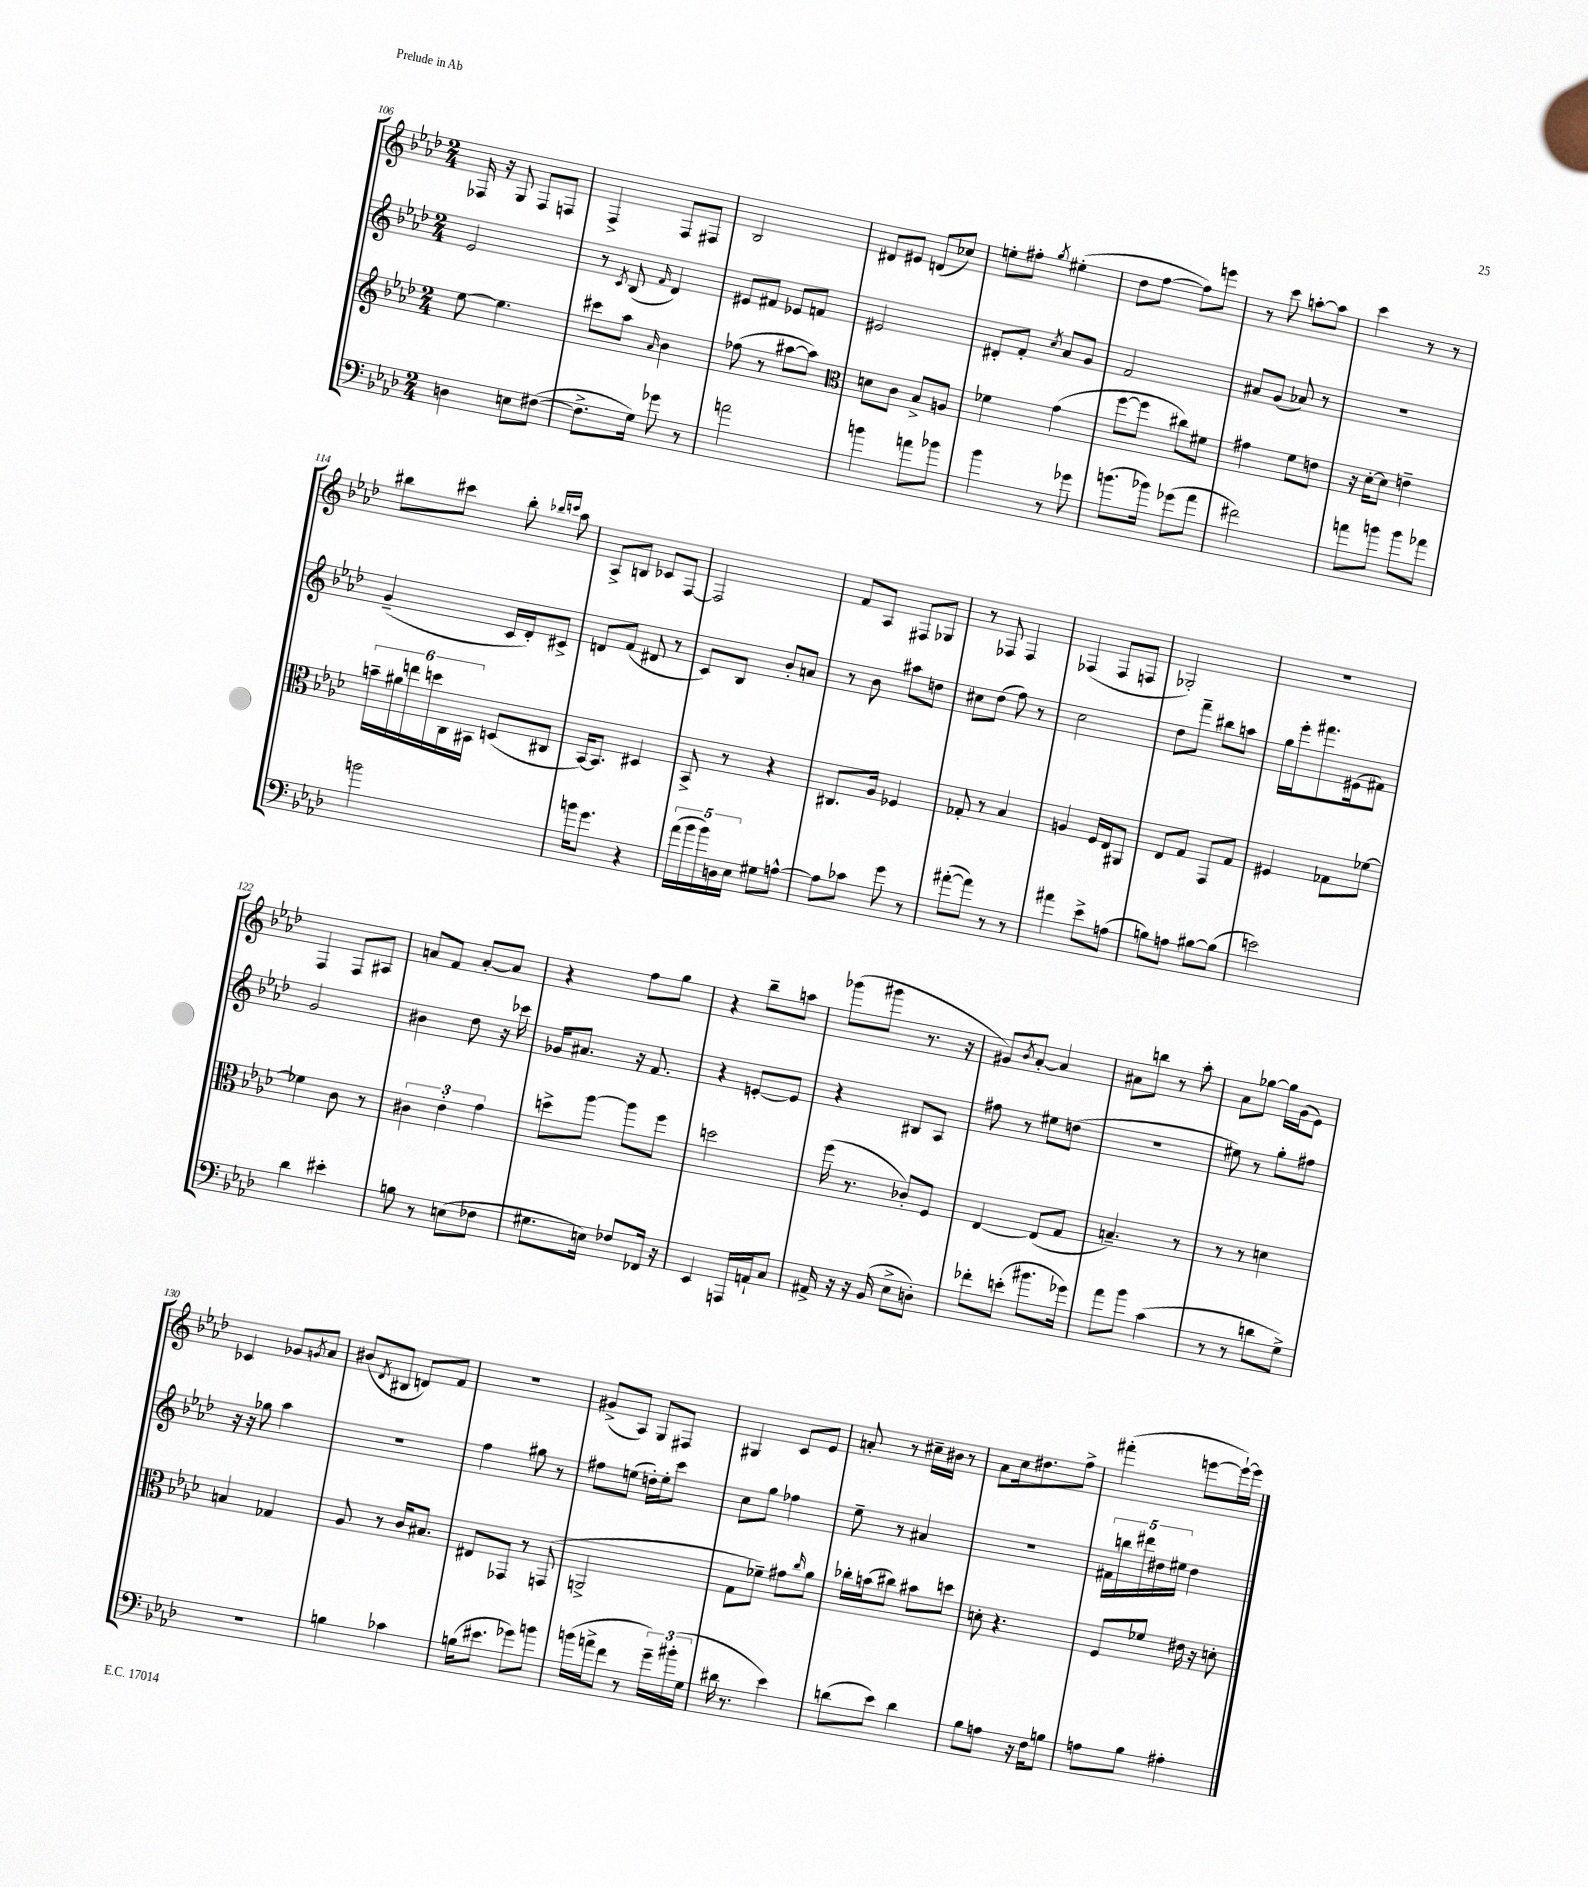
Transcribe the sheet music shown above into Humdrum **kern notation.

**kern	**kern	**kern	**kern
*part4	*part3	*part2	*part1
*staff4	*staff3	*staff2	*staff1
*clefF4	*clefG2	*clefG2	*clefG2
*k[b-e-a-d-]	*k[b-e-a-d-]	*k[b-e-a-d-]	*k[b-e-a-d-]
*M2/4	*M2/4	*M2/4	*M2/4
=106	=106	=106	=106
4Dn\	[8ee-\	2e-/	16F-X/
.	.	.	16r
.	4.ee-\]	.	8G/
8En\L	.	.	8F-/L
([8F#X\J	.	.	8Fn/J
=107	=107	=107	=107
8.F#^\L]	8ccc#X\L	8r	4F^/
.	.	8qc/	.
.	8aa-\J	(8B-/	.
16G\Jk)	.	.	.
.	16qqa-/	16qqf/	.
8g-X\	4b-\	4d-/)	8F/L
8r	.	.	8F#X/J
=108	=108	=108	=108
2an\	(8ff-X\	8e#X/L	2B-/
.	8r	8f#X/J	.
.	[8aa#X\L	8e-X/L	.
.	8aa#\J])	8fn/J	.
=109	=109	=109	=109
*	*clefC3	*	*
4bn\	8dn\L	2e#X/	8d#X/L
.	8c\J	.	8e#X/J
8an\L	8B-^/L	.	(8dn/L
8b-X\J	8An/J	.	8cc-X/J)
=110	=110	=110	=110
4b-\	4f-X\	8d#X'/L	8een'\L
.	.	8f'/J	8ff#X'\J
.	.	8qcc/	8qgg/
8r	(4g\	8a-/L	(4ee#X'\
8g-X\	.	8g/J	.
=111	=111	=111	=111
(8.bn\L	[8ff\L	2f/	8dd-\L
.	8ff\J]	.	[8ff\J
16b-X\Jk)	.	.	.
(8g-X\L	8cc#X\L)	.	8ff\L])
8a-\J	8f#X\J	.	8eeen\J
=112	=112	=112	=112
2f#X\)	4g#X\	8a#X/L	8r
.	.	(8g/J	8ccc\
.	8f\L	8a-X/)	[8aan'\L
.	8en\J	8r	8aa\J]
=113	=113	=113	=113
8an\L	16r	2r	4ccc\
.	[16d-'\KL	.	.
8bn\J	8d-\J]	.	.
8b\L	4en~\	.	8r
8a-X\J	.	.	8r
!!LO:LB:g=z
=114	=114	=114	=114
2bn\	24bn~\LL	(4g~/	8bb#X\L
.	24a#X\	.	.
.	24een\	.	.
.	24ddn\	.	8ccc#X\J
.	24C\	.	.
.	24BB#X\JJ	.	.
.	(8Dn/L	16c/LL	8bb#'\
.	.	16d-'/J)	.
.	.	.	16qqbb-X/LL
.	.	.	16qqcccn/JJ
.	8C#X/J	8c#X^/J	8aa-\
=115	=115	=115	=115
16bn\KL	[16BB-/KL)	8dn/L	8A-^/L
8.g\J	8.BB-/J]	.	.
.	.	(8f/J	8Bn/J
4r	4D#X/	8d#X/	8c-X/L
.	.	8r	[8F/J
=116	=116	=116	=116
(20a-\LL	8BB-^/	8c/L)	2F/]
20b-\	.	.	.
20b-\)	.	.	.
.	8r	8B-/J	.
20Dn\	.	.	.
20E-\JJ	.	.	.
8G#X\L	4r	8b-'/L	.
[8An^^\J	.	8an/J	.
=117	=117	=117	=117
8A\L]	8.C#X/L	8r	8f/L
8c-X\J	.	8b-\	8A-/J
.	16A-/Jk	.	.
8g\	4F-X/	8aa#X\L	8F#X/L
8r	.	8ddn\J	8G-X/J
=118	=118	=118	=118
([8a#X'\L	8G-X'/	8cc#X\L	8r
8a#\J])	8r	(8dd-\J	8F-X/
8r	4B-/	8ff\)	4F-/
8r	.	8r	.
=119	=119	=119	=119
4a#X\	4An/	2cc\	(4F-X/
8e-^\L	16F/LL	.	8F-/L
.	16E-/J	.	.
(8An\J	8AA#X/J	.	8Fn/J
=120	=120	=120	=120
8Bn\L)	8E-/L	8dd-\L	2G-X'/)
8An\J	8G/J	8fff~\J	.
[8B#X\L	8GG/L	8bb#X\L	.
(8B#\J]	8G/J	8aan\J	.
=121	=121	=121	=121
2en\)	4F#X/	16gg\LL	2r
.	.	16eee-'\J	.
.	.	8.fff#X\	.
.	8G-X\L	.	.
.	.	(16e#X\k	.
.	[8f-X\J	8f#X\J)	.
!!LO:LB:g=z
=122	=122	=122	=122
4d-\	4f-X\]	2g/	4F/
4e#X'\	8c\	.	8F/L
.	8r	.	8A#X/J
=123	=123	=123	=123
8Bn\	6c#X\	4b#X\	8an/L
8r	.	.	8f/J
.	6e-'\	.	.
(8En\L	.	8dd-\	[8a'/L
.	6g\	.	.
8F-X\J	.	16r	8a/J]
.	.	16ccc-X\	.
=124	=124	=124	=124
8.G#X\L	8ddn^\L	16g-X/KL	4r
.	.	8.a#X/J	.
.	[8aa-\J	.	.
16En\Jk)	.	.	.
8F-X/L	8aa-\L]	16r	8ff\L
.	.	8.f/	.
16FF-X/Jk	8ff\J	.	8gg\J
16r	.	.	.
=125	=125	=125	=125
4EE-/	2ddn\	4r	4r
16AAAn/LL	.	[8en'/L	8bb-~\L
16AAn`/J	.	.	.
8C/J	.	8e/J]	8aan\J
=126	=126	=126	=126
16AA#X^/	(16ff\	4r	(8ggg-X\L
16r	8.r	.	.
16r	.	.	8ggg#X\J
(16BB-/	.	.	.
8E-^\L	8c-X'/L)	8B#X/L	8.r
8Dn'\J)	8F/J	8A-/J	.
.	.	.	16r
=127	=127	=127	=127
8f-X'\L	[4E-/	8ff#X\	8g#X/L)
.	.	.	8qb-/
(8en'\J	.	8r	[8a-'/J
8.b#X\L	(8E-/L]	8ee#X\L	4a-/]
.	8G/J	(8ddn\J	.
16g-X\Jk)	.	.	.
=128	=128	=128	=128
8a-\L	4.Bn~/)	2r	8a#X\L
8b-\J	.	.	8bbn\J
(4c\	.	.	8r
.	8r	.	8aa-'\
=129	=129	=129	=129
8r	8r	8ee#X\)	8a-\L
8r	8r	8r	[8gg-X\J
8dn\L	4dn\	8gg'\L	16gg-\LL]
.	.	.	(16g\J
8G^\J)	.	8ff#X\J	8e-\J)
!!LO:LB:g=z
=130	=130	=130	=130
2r	4Bn/	16r	4c-X/
.	.	16r	.
.	.	8gg-X\	.
.	4G-X/	4aa-\	8g-X/L
.	.	.	8qgn/
.	.	.	8a-/J
=131	=131	=131	=131
4Bn\	8A-/	2r	(8b#X/L
.	.	.	8qd-/
.	8r	.	8B#X/J
4c-X\	16c/KL	.	8dn/L)
.	8.B#X/J	.	.
.	.	.	8f/J
=132	=132	=132	=132
(16Bn\KL	8E#X/L	4ff\	2r
8.e#X\J	.	.	.
.	8GG-X/J	.	.
8g-X\L)	8r	8gg#X\	.
8bn\J	(8GGn/	8r	.
=133	=133	=133	=133
(16bn\LL	2AAn^/	8ff#X\L	(8g#X^/L
16an^\J	.	.	.
8f\J	.	(8een\J	8A-/J)
8r	.	16ddn'\LL)	8G/L
.	.	16ee'\J	.
24g~\LL)	.	8ccc\J	8F#X/J
(24b#X'\	.	.	.
24G\JJ	.	.	.
=134	=134	=134	=134
16d#X\	8G\L	8cc\L	4G#X/
8.r	.	.	.
.	8f-X~\J)	8gg\J	.
4e-\)	8g#X\L	4ff-X\	8c/L
.	16qqcc/	.	.
.	8a-\J	.	8e-/J
=135	=135	=135	=135
(8dn\L	16cc-X'\LL	8ee-~\	8an'/
.	(16bn\J	.	.
8e-\J)	8cc#X\J)	8r	8r
4d\	8b#X\L	4a#X/	16cc#X~\LL
.	.	.	16b#X\JJ
.	8ddn\J	.	8r
=136	=136	=136	=136
8B-\L	8dn'\	2r	8a-\L
8An\J	4.r	.	16cc\k
.	.	.	8.dd#X\
16r	.	.	.
16F\KL	.	.	.
8Bn\J	.	.	8ff^\J
=137	=137	=137	=137
8An\L	8F/L	20f#X\LL	(4fff#X'\
.	.	20bbn\	.
.	.	20ddd#X\	.
8B-\J	8f-X/J	.	.
.	.	20dd#X\	.
.	.	20ee#X\JJ	.
4A#X'\	16e#X\	4dd#\	[8eeen\L
.	16r	.	.
.	8dn'\	.	16eee`\L_)
.	.	.	16eee\JJ]
==	==	==	==
*-	*-	*-	*-
